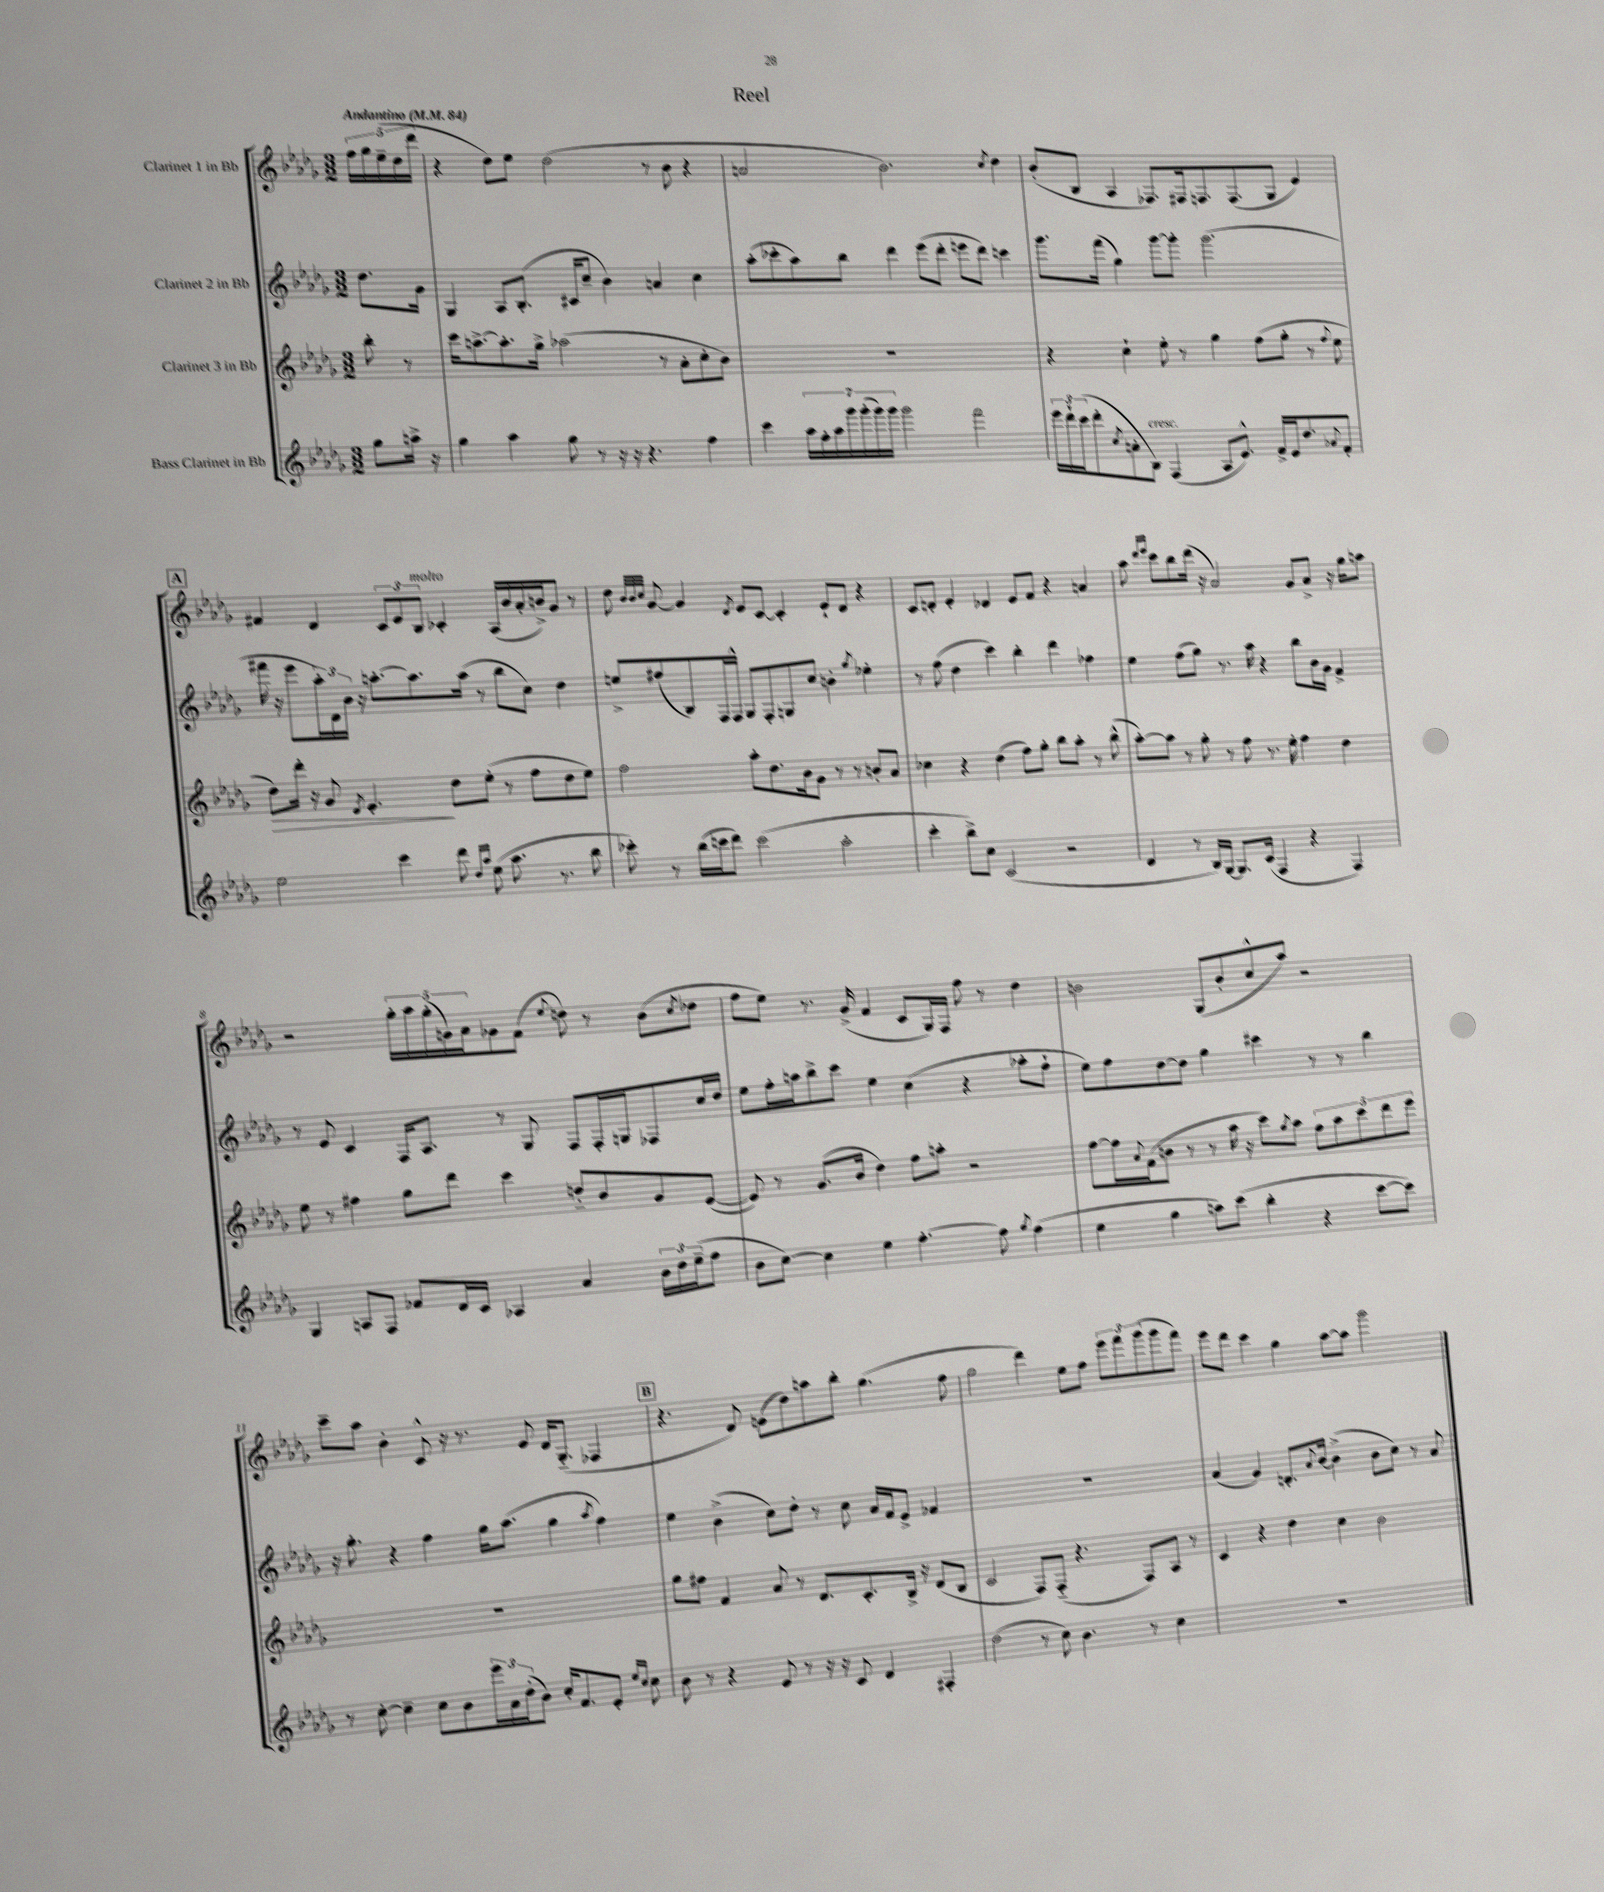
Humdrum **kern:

**kern	**kern	**kern	**kern
*staff4	*staff3	*staff2	*staff1
*clefG2	*clefG2	*clefG2	*clefG2
*k[b-e-a-d-g-]	*k[b-e-a-d-g-]	*k[b-e-a-d-g-]	*k[b-e-a-d-g-]
*M3/2	*M3/2	*M3/2	*M3/2
*MM84	*MM84	*MM84	*MM84
8gg-	8bb-'	8.dd-	20ff
.	.	.	20gg-
.	.	.	(20ee-~
16aa^	8r	.	.
.	.	.	20dd-
16r	.	16g-	.
.	.	.	20ddd-
=	=	=	=
4gg-	16ccc	4G-	4r
.	[8.aa^	.	.
4aa-	8.aa']	8A-	8dd-)
.	.	(8.B-'	8ee-
.	16gg-^	.	.
8gg-	(2aa-	.	(2dd-
.	.	16c#	.
8r	.	8cc~	.
16r	.	4b-)	.
16r	.	.	.
4.r	.	.	.
.	8r	4a	8r
.	8a-'	.	8b-
4ff	8cc'	4cc	4r
.	8b-)	.	.
=	=	=	=
4ccc	1.r	(8aa-'	2a
.	.	8ccc-'	.
28aa-	.	8aa-)	.
28ff'	.	.	.
28aa-	.	.	.
28ggg-	.	.	.
.	.	8bb-	.
(28ggg-'	.	.	.
28ggg-)	.	.	.
28ggg-	.	.	.
2ggg-	.	4ddd-	2.b-)
.	.	(8eee-	.
.	.	8ddd-'	.
2fff	.	8eee	.
.	.	8ddd-)	.
.	.	.	8qcc
.	.	4ccc	4dd-
=	=	=	=
24eee-	4r	8.ggg-	(8b-'
24ddd-`	.	.	.
(24ccc	.	.	.
8ddd-'	.	.	8B-
.	.	(16fff	.
8qcc	.	.	.
8a'	4cc`	4gg-)	4A-
8B-)	.	.	.
(4F	8ee-'	[8ggg-	8.F-)
.	8r	8ggg-']	.
.	.	.	16F#
8A-	4gg-	(2.ggg-	8.F
8.e-^^)	.	.	.
.	.	.	(8.F
.	(8ff	.	.
16f^	.	.	.
16e-	8gg-'	.	8G-
8.dd-	.	.	.
.	8r	.	4e-)
8qqa-	8qqff	.	.
8f'	8ee-	.	.
=	=	=	=
2ee-	8dd-)	16fff#	4f#
.	.	16r	.
.	16ddd-'	8eee-	.
.	16r	.	.
.	8g-	24aa-')	4d-
.	.	24d-	.
.	.	24b-	.
.	8qd-	.	.
.	4.e-'	16r	.
.	.	[8.aa'	.
4ccc	.	.	12c
.	.	.	12e-
.	.	8.aa]	.
.	.	.	12B-
8ddd-	8dd-	.	4c-'
.	.	(16aa	.
16qqdd-	.	.	.
16qqaa-	.	.	.
(8ee-	(8ee-'	8r	.
8.aa-	8r	8bb-	(16A-
.	.	.	16b-
.	8ff	8cc)	16a-'
8.r	.	.	16b^)
.	8dd-	4dd-	8g-
8bb-	8ee-)	.	8r
=	=	=	=
8ccc-')	2ff	8ee^	8dd-
.	.	.	32qqb-
.	.	.	32qqb-
.	.	.	32qqcc
8r	.	(8ff#	[8g-
(16bb-	.	8B-)	4g-]
16ccc	.	.	.
8ddd-)	.	16F	.
.	.	16F^^	.
.	.	.	8qd-
(2ccc	8aa-'	8G-	8e-
.	8.dd-	8F'	[8c
.	.	8G	4c']
.	16b-	.	.
.	8g-	8cc	.
2aa-'	8r	4b'	8e-`
.	8r	.	8d-
.	.	8qgg-	.
.	8b'	4ee-'	4r
.	8a-	.	.
=	=	=	=
4ccc'	4cc-	8r	8c
.	.	(8ff	8d'
8bb-^)	4r	4dd-	4e-'
8cc	.	.	.
(2c	(4dd-	4ccc)	4d-
.	8ff)	4bb-'	8e-
.	8gg-'	.	8f
2r	8bb-	4ddd-	4r
.	8aa-'	.	.
.	8r	4ff-	4a
.	(8bb-^^	.	.
=	=	=	=
4d-	[8aa-')	4ee-	8aa-
.	.	.	16qqddd-
.	.	.	16qqeee-
.	8aa-]	.	8ccc
8r	8r	(8ff	8bb-
16B-)	8gg-'	8gg-)	(16ddd-
[16G-	.	.	16r
8.G-]	8r	8.r	2a-)
.	8ff	.	.
(16c	.	16aa-	.
4F	8.r	4r	.
.	16ee-'	.	.
4r	4ff	8bb-	8g-
.	.	16b-	8a-^
.	.	16g-	.
4F)	4dd-	4f^	16r
.	.	.	16gg-
.	.	.	8aa
=	=	=	=
4G-	8ee-	8r	2r
.	8r	8e-	.
8A	4ff#	4c	.
8F	.	.	.
8f-	8gg-	16F	20gg-'
.	.	.	20aa-
.	.	8.A-	.
.	.	.	(20gg-'
16d-	8ddd-	.	.
.	.	.	20g)
16c	.	.	.
.	.	.	20a-
4A-	4ccc	8r	8g-
.	.	8G-	(8f
.	.	.	8qqee-
4a-	8dd'~	8F	8dd)
.	8b-	16F'	8r
.	.	16G	.
24b-	8g-	8F-	(8b-
24dd-	.	.	.
(24ee-~	.	.	.
.	.	.	8qcc
8ff	([8e-	16cc	8dd-
.	.	16dd-	.
=	=	=	=
8b-	8e-])	8ee-	8ff
[8cc)	8r	16ff'	8ee-)
.	.	16aa	.
4cc]	(8.g-	8bb-^	8.r
.	.	8ccc	.
.	16b-	.	(16g-^
4ee-	4dd-)	4ee-	4f
[4.ff'	8ff	(4cc	8c
.	8aa'	.	16G-)
.	.	.	16F
.	2r	4r	8ff
8ff]	.	.	8r
8qgg-	.	.	.
(4ff	.	8aa-'	4dd-
.	.	8ff`	.
=	=	=	=
4ee-	[8ff	8ee-)	2b
.	16ff]	8ff	.
.	8qqa-	.	.
.	(16f	.	.
4gg-	8b	[8dd-	.
.	8r	8dd-]	.
8aa)	8r	4gg-	(8G-
(8ccc	16aa-	.	8b'
.	16r	.	.
4bb-'	8ccc)	4ccc#	8cc^^
.	8qgg-	.	.
.	8aa-	.	8aa-)
4r	10ff	8r	2r
.	10aa-	.	.
.	.	8r	.
.	10ccc	.	.
[8ccc	.	4bb-	.
.	10ddd-	.	.
8ccc])	.	.	.
.	10eee-	.	.
=	=	=	=
8r	1.r	16r	8ccc~
.	.	8.gg-'	.
[8cc'	.	.	8aa-
4cc~]	.	4r	4b-'
8cc	.	4ff	8c^^
8b-	.	.	16r
.	.	.	8.r
24eee-	.	16gg-	.
24a-	.	.	.
.	.	(8.aa-	.
(24dd-'	.	.	.
8b-)	.	.	8e-
16cc'	.	4gg-	16d-
8.f	.	.	(8.G-'~
.	.	8qaa-	.
8e-'	.	4ff)	4F-
16qqee-	.	.	.
16qqcc	.	.	.
8cc	.	.	.
=	=	=	=
8b-	8gg-	4ee-	4.r
8r	8ff#	.	.
4r	4f	(4b-^	.
.	.	.	8d-)
8e-	8a-	8cc)	(8e
8r	8r	8dd-'	8dd-)
16r	8.d-	8r	8aa
16r	.	.	.
8c	.	8cc	8bb-'
.	8.c'	.	.
4d-	.	16a-	(4.gg-
.	.	16f	.
.	16B-^	8e-^	.
.	16r	.	.
4F#'	(8d-	4f-	.
.	8B-	.	8ff
=	=	=	=
(2dd-	2c	1.r	2gg-
8r	8F)	.	4ddd-)
8cc)	(8F'~	.	.
4.b-	4.r	.	8ee-
.	.	.	8ff
.	.	.	12eee-
.	.	.	12fff
8r	8F)	.	.
.	.	.	(12ggg-
4cc	8A-	.	8ggg-
.	8r	.	8fff)
=	=	=	=
1.r	4c	(4a-	8eee-
.	.	.	8ddd-
.	4r	4g-)	4ccc
.	4dd-	8.d'	4gg-
.	.	8qqa-	.
.	.	[16b-	.
.	4cc	(4b-^]	[8aa-
.	.	.	8aa-]
.	2b-	8b-	2ggg-
.	.	8cc)	.
.	.	8r	.
.	.	8a-	.
==	==	==	==
*-	*-	*-	*-
